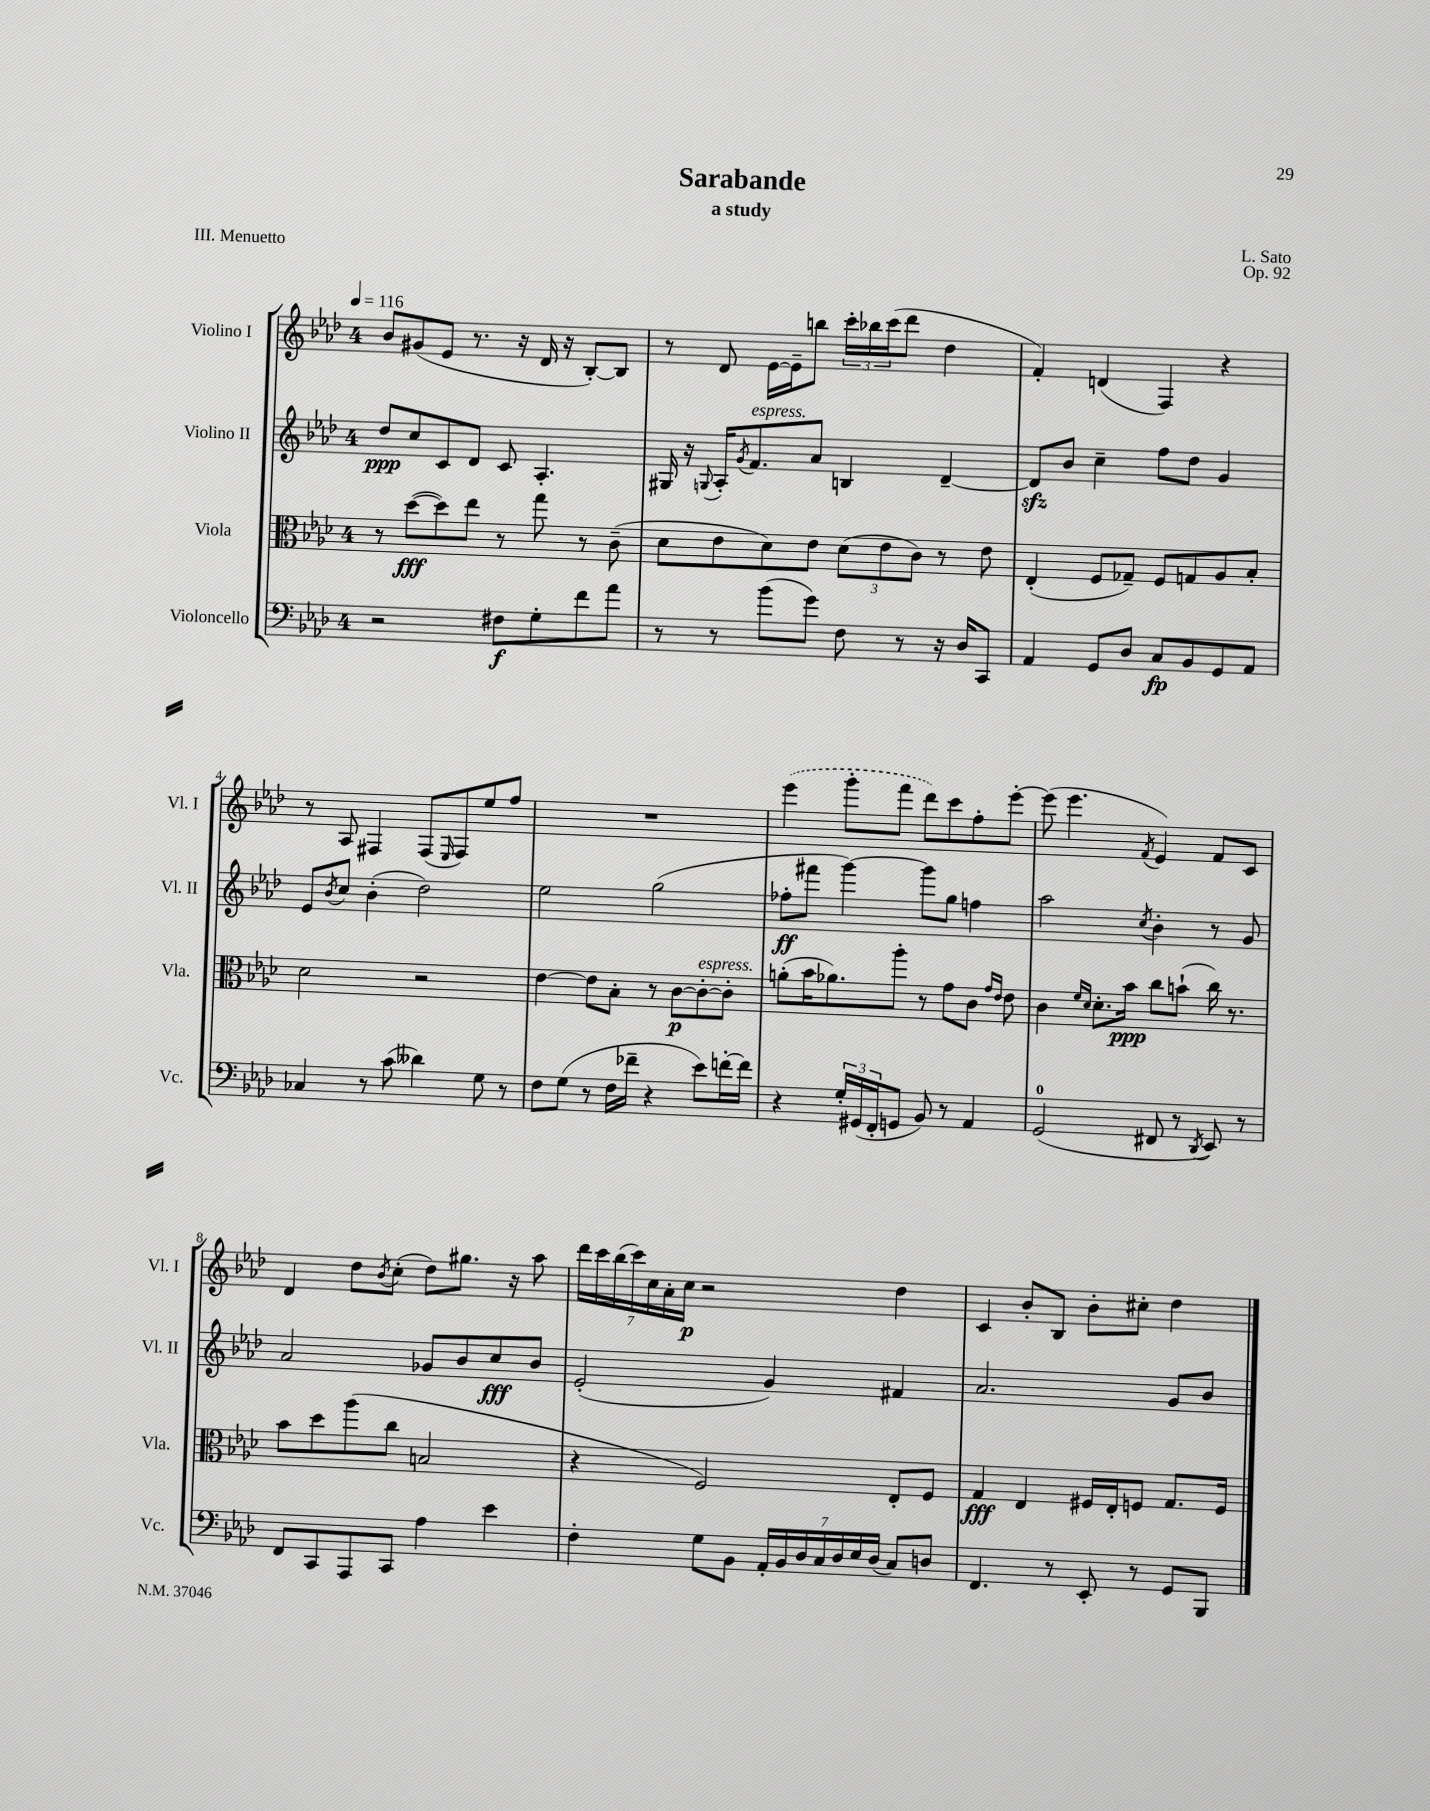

**kern	**kern	**kern	**kern
*staff4	*staff3	*staff2	*staff1
*clefF4	*clefC3	*clefG2	*clefG2
*k[b-e-a-d-]	*k[b-e-a-d-]	*k[b-e-a-d-]	*k[b-e-a-d-]
*M4/4	*M4/4	*M4/4	*M4/4
*MM116	*MM116	*MM116	*MM116
2r	8r	8dd-	8b-
.	([8dd-	8cc	(8g#
.	8dd-])	8c	8e-
.	8ee-	8d-	8.r
8F#	8r	8c	.
.	.	.	16r
8G'	8gg	4.A-'	16d-
.	.	.	16r
8f	8r	.	[8B-')
8a-	(8c~	.	8B-]
=	=	=	=
8r	8d-	16G#	8r
.	.	16r	.
.	.	8qqG	.
8r	8e-	16A-'	8d-
.	.	8qg	.
.	.	8.f	.
(8b-	8d-)	.	[16e-
.	.	.	16e-~]
8g)	8e-	8a-	8bb
8F	(12d-	4B	24ccc'
.	.	.	24bb-
.	12e-	.	(24ccc
8r	.	.	8ddd-
.	12c)	.	.
16r	8r	[4d-~	4dd-
16D-	.	.	.
8CC	8e-	.	.
=	=	=	=
4AA-	(4E-'	8d-]	4f')
.	.	8b-	.
8GG	8F	4cc~	(4d
8D-	8G-~)	.	.
8C	8F	8ff	4F)
8BB-	8G	8dd-	.
8GG	8A-	4g	4r
8AA-	8B-'	.	.
=	=	=	=
4C-	2d-	8e-	8r
.	.	8qb-	.
.	.	8cc	8A-
8r	.	(4b-'	4F#
(8c	.	.	.
4d--)	2r	2dd-)	(8F#
.	.	.	16qqE-
.	.	.	8F#)
8G	.	.	8ee-
8r	.	.	8ff
=	=	=	=
8F	[4e-	2ee-	1r
(8G	.	.	.
8r	8e-]	.	.
16F	8B-'	.	.
16f-~	.	.	.
4r	8r	(2gg	.
.	[8c	.	.
8e-)	8c'_	.	.
[16f'	8c']	.	.
16f]	.	.	.
=	=	=	=
4r	(8a'	8ff-'	(4eee-
.	16b-	8fff#	.
.	8.a-)	.	.
24G'	.	[4ggg)	8ggg'
(24GG#	.	.	.
24FF'	.	.	.
8GG	8aa-'	.	8fff
8BB-)	8r	8ggg]	8ddd-)
8r	8g	8gg	8ccc
4AA-	8c	4ff	8ff'
.	16qqg	.	.
.	16qqe-	.	.
.	8e-	.	[8eee-'
=	=	=	=
(2GG	4c	2aa-	(8eee-]
.	.	.	4.eee-
.	16qqf	.	.
.	16qqd-	.	.
.	8.d-'	.	.
.	16b-	.	.
.	.	8qcc	8qf
8FF#	8cc	4b-'	4e-)
8r	(8b`	.	.
8qDD-	.	.	.
8EE-)	16cc)	8r	8f
.	8.r	.	.
8r	.	8g	8c
=	=	=	=
8FF	8b-	2a-	4d-
8CC	8dd-	.	.
8AAA-	(8aa-	.	8dd-
.	.	.	8qb-
8CC	8cc	.	(8cc'
4A-	2B	8g-	8dd-)
.	.	8b-	8.gg#
4e-	.	8cc	.
.	.	.	16r
.	.	8b-	8aa-
=	=	=	=
4F'	4r	(2e-'	28ddd-
.	.	.	28ccc
.	.	.	(28bb-
.	.	.	28ccc)
.	.	.	28cc
.	.	.	28a-'
.	.	.	28cc
8G	2F)	.	2r
8BB-	.	.	.
28AA-'	.	4g)	.
28BB-	.	.	.
28D-	.	.	.
28C	.	.	.
28D-	.	.	.
28E-	.	.	.
(28D-	.	.	.
8C)	8E-'	4f#	4dd-
8D	8F	.	.
=	=	=	=
4.FF	4G	2.a-	4c
.	4E-	.	8b-'
8r	.	.	8B-
8EE-'	16F#	.	8b-'
.	16E-'	.	.
8r	8F	.	8cc#'
8GG	8.G	8g	4dd-
8BBB-	.	8b-	.
.	16F	.	.
==	==	==	==
*-	*-	*-	*-
